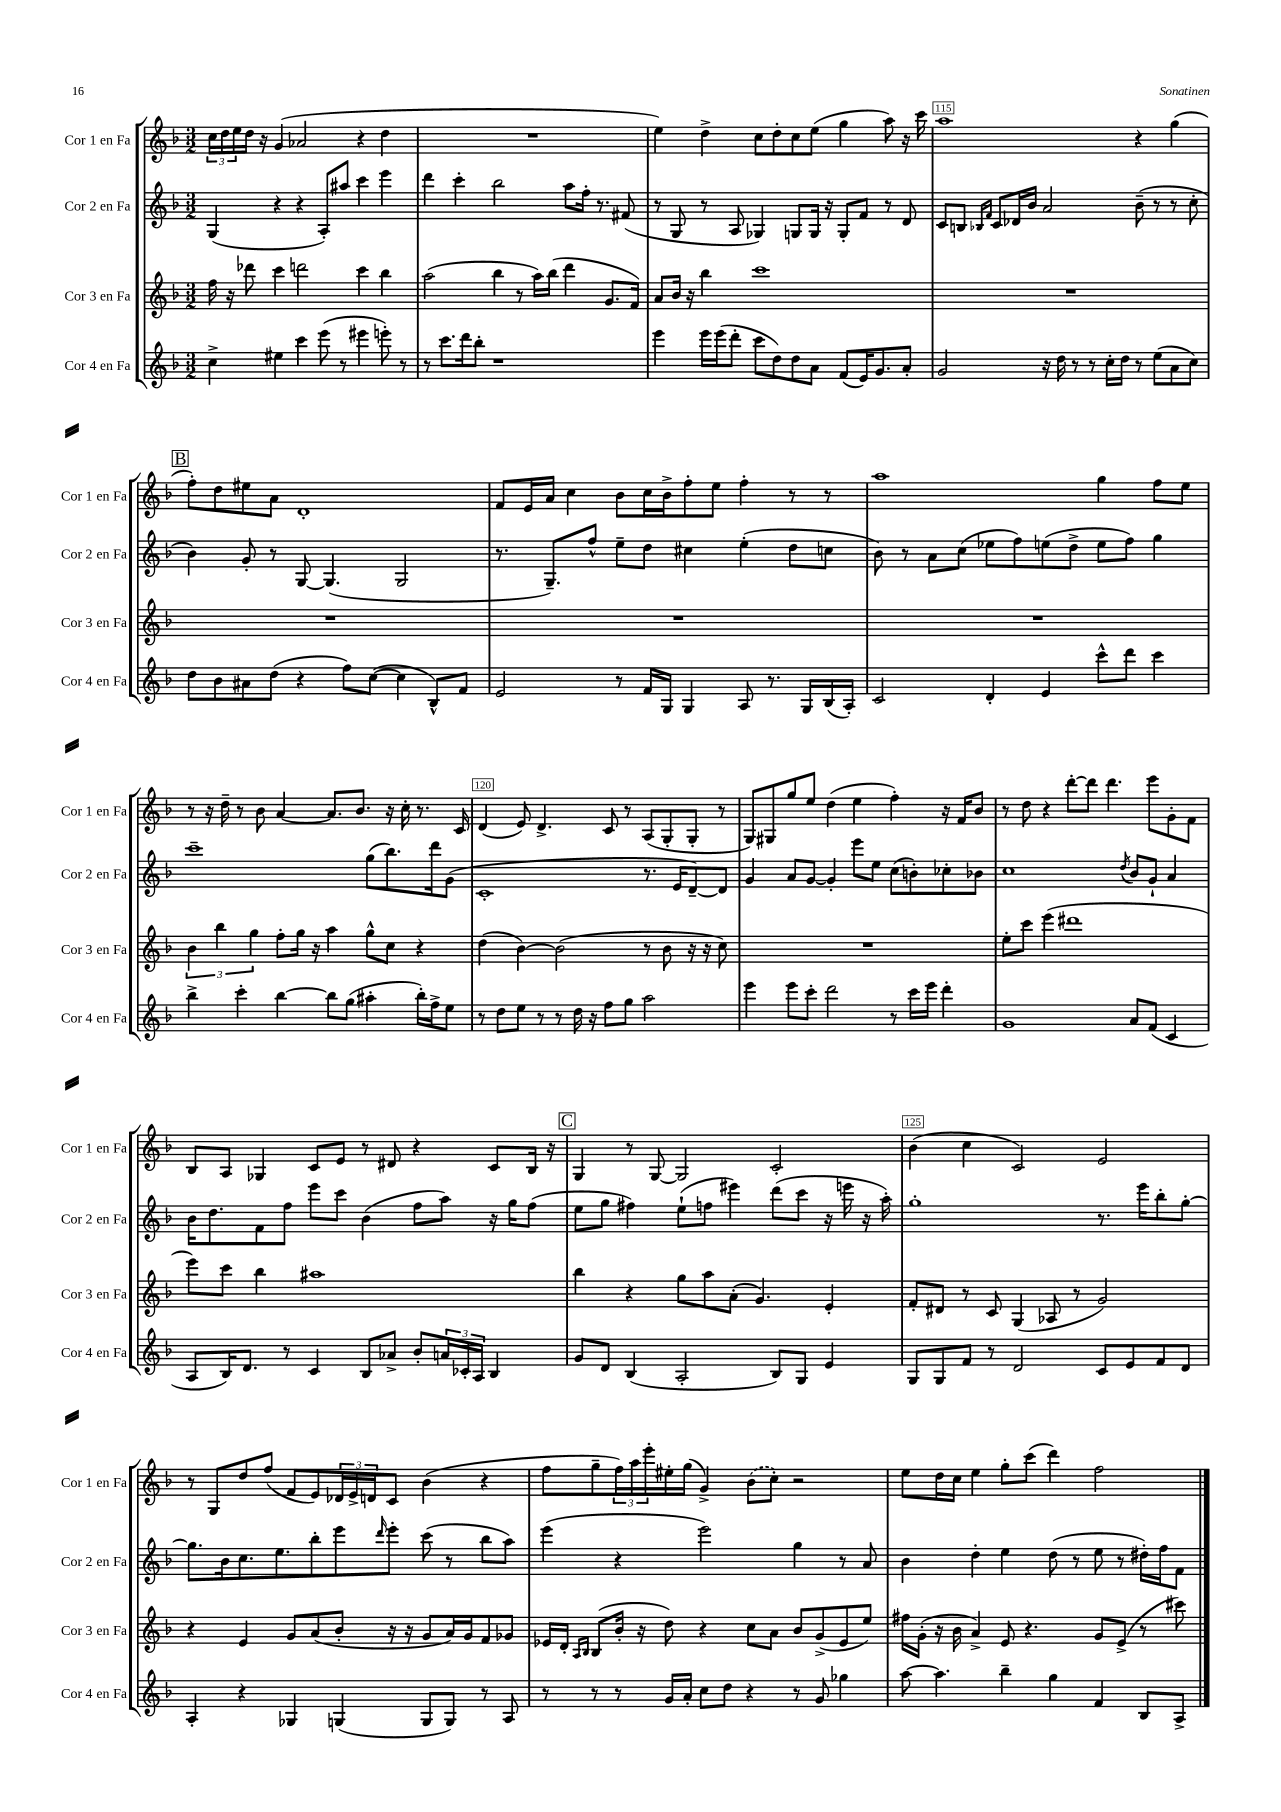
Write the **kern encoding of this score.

**kern	**kern	**kern	**kern
*staff4	*staff3	*staff2	*staff1
*clefG2	*clefG2	*clefG2	*clefG2
*k[b-]	*k[b-]	*k[b-]	*k[b-]
*M3/2	*M3/2	*M3/2	*M3/2
4cc^	16ff	(4G	24cc
.	.	.	24dd
.	16r	.	.
.	.	.	24ee
.	8ddd-	.	16dd
.	.	.	16r
4ee#	4ccc	4r	(4g
4ccc	2ddd	4r	2a-
(8eee	.	8A')	.
8r	.	8aa#	.
4eee#	4ccc	4ccc	4r
8eee')	4bb-	4eee	4dd
8r	.	.	.
=	=	=	=
8r	(2aa	4ddd	1.r
8.ccc	.	.	.
.	.	4ccc'	.
16ddd	.	.	.
8bb-'	.	.	.
1r	4bb-	2bb-	.
.	8r	.	.
.	16aa)	.	.
.	(16bb-	.	.
.	4ddd	8aa	.
.	.	16ff'	.
.	.	8.r	.
.	8.g	.	.
.	.	(8f#	.
.	16f)	.	.
=	=	=	=
4eee	8a	8r	4ee)
.	16b-	8G	.
.	16r	.	.
16eee	4bb-	8r	4dd^
(16eee	.	.	.
8ddd'	.	8A	.
8ccc	1ccc	4G-)	8cc
8dd)	.	.	8dd'
8dd	.	8G	8cc
8a	.	16G	(8ee
.	.	16r	.
(8f	.	8G'	4gg
16e)	.	8f	.
8.g	.	.	.
.	.	8r	8aa)
8a'	.	8d	16r
.	.	.	16ccc
=	=	=	=
2g	1.r	8c	1aa
.	.	8B	.
.	.	16qqB-	.
.	.	16qqf	.
.	.	8c	.
.	.	16d-	.
.	.	16b-	.
16r	.	2a	.
16dd	.	.	.
8r	.	.	.
8r	.	.	.
16cc'	.	.	.
16dd	.	.	.
8r	.	(8b-~	4r
(8ee	.	8r	.
8a	.	8r	(4gg
8cc)	.	8cc'	.
=	=	=	=
8dd	1.r	4b-)	8ff')
8b-	.	.	8dd
8a#	.	8g'	8ee#
(8dd	.	8r	8a
4r	.	[8G	1d'
.	.	(4.G]	.
8ff)	.	.	.
([8cc	.	.	.
4cc]	.	2G	.
8B-^^)	.	.	.
8f	.	.	.
=	=	=	=
2e	1.r	8.r	8f
.	.	.	16e
.	.	8.G~)	16a
.	.	.	4cc
.	.	8ff^^	.
8r	.	8ee~	8b-
16f	.	8dd	16cc
16G	.	.	16b-^
4G	.	4cc#	8ff'
.	.	.	8ee
8A	.	(4ee'	4ff'
8.r	.	.	.
.	.	8dd	8r
16G	.	.	.
(16B-	.	8cc	8r
16A')	.	.	.
=	=	=	=
2c	1.r	8b-)	1aa
.	.	8r	.
.	.	8a	.
.	.	(8cc	.
4d'	.	8ee-	.
.	.	8ff)	.
4e	.	(8ee	.
.	.	8dd^	.
8ccc^^	.	8ee	4gg
8ddd	.	8ff)	.
4ccc	.	4gg	8ff
.	.	.	8ee
=	=	=	=
4bb-^	6b-	1ccc~	8r
.	.	.	16r
.	6bb-	.	.
.	.	.	16dd~
4ccc'	.	.	8r
.	6gg	.	.
.	.	.	8b-
[4bb-	8ff'	.	[4a
.	16gg	.	.
.	16r	.	.
8bb-]	4aa	.	8.a]
(8gg	.	.	.
.	.	.	8.b-
4aa#'	8gg^^	(8gg	.
.	8cc	8.bb-)	16r
.	.	.	16cc'
16bb-')	4r	.	8.r
16ff^	.	16ddd	.
8ee	.	(8g	.
.	.	.	16c
=	=	=	=
8r	(4dd	1c'	(4d
8dd	.	.	.
8ee	[4b-)	.	8e)
8r	.	.	4.d^
8r	(2b-]	.	.
16dd	.	.	.
16r	.	.	.
8ff	.	.	8c
8gg	.	.	8r
2aa	8r	8.r	(8A
.	8b-	.	8G'
.	.	16e	.
.	16r	[8d~)	8G'
.	16r	.	.
.	8cc)	8d]	8r
=	=	=	=
4eee	1.r	4g	8G)
.	.	.	8G#
8eee	.	8a	8gg
8ccc'	.	[8g	8ee
2ddd	.	4g']	(4dd
.	.	8eee	4ee
.	.	8ee	.
8r	.	(8cc	4ff')
16ccc	.	8b')	.
16eee	.	.	.
4ddd'	.	8cc-'	16r
.	.	.	16f
.	.	8b-	8b-
=	=	=	=
1g	8ee'	1cc	8r
.	8ccc	.	8dd
.	(4eee	.	4r
.	1ddd#	.	[8ddd'
.	.	.	8ddd]
.	.	.	4.ddd
.	.	8qdd	.
8a	.	8b-	.
(8f	.	8g`	8eee
4c	.	4a	8g'
.	.	.	8f
=	=	=	=
8A	8eee)	16b-	8B-
.	.	8.dd	.
16B-)	8ccc	.	8A
8.d	.	.	.
.	4bb-	8f	4G-
8r	.	8ff	.
4c	1aa#	8eee	8c
.	.	8ccc	8e
8B-	.	(4b-	8r
8a-^	.	.	8d#
8b-'	.	8ff	4r
24a	.	8aa)	.
24c-'	.	.	.
24A	.	.	.
4B-	.	16r	8c
.	.	16gg	.
.	.	(8ff	16B-
.	.	.	16r
=	=	=	=
8g	4bb-	8ee	4G
8d	.	8gg	.
(4B-	4r	4ff#)	8r
.	.	.	[8G
2A'	8gg	(8ee`	2G]
.	8aa	8ff	.
.	(8a'	4eee#)	.
.	4.g)	.	.
8B-)	.	(8ddd	2c'
8G	.	8ccc	.
4e	4e'	16r	.
.	.	16eee	.
.	.	16r	.
.	.	16aa')	.
=	=	=	=
8G	8f'	1gg'	(4b-
8G	8d#	.	.
8f	8r	.	4cc
8r	8c	.	.
2d	(4G	.	2c)
.	8A-	.	.
.	8r	.	.
8c	2g)	8.r	2e
8e	.	.	.
.	.	16eee	.
8f	.	8bb-'	.
8d	.	[8gg'	.
=	=	=	=
4A'	4r	8.gg]	8r
.	.	.	8G
.	.	16b-	.
4r	4e	8.cc	8dd
.	.	.	(8ff
.	.	8.ee	.
4G-	8g	.	8f
.	(8a	8bb-'	8e)
(4G	8b-'	8eee	24d-
.	.	.	24e^
.	.	.	24d
.	.	16qqddd	.
.	16r	8eee'	8c
.	16r	.	.
8G	8g	(8ccc	(4b-
8G)	16a)	8r	.
.	16g	.	.
8r	8f	8bb-	4r
8A	8g-	8aa)	.
=	=	=	=
8r	16e-	(4eee	8ff
.	16d'	.	.
.	16qqA	.	.
.	16qqB-	.	.
8r	(8B-	.	8gg~
8r	16b-'	4r	24ff)
.	.	.	24aa
.	16r	.	.
.	.	.	24eee'
16g	8dd)	.	16ee#'
16a'	.	.	(16gg
8cc	4r	2eee)	4g^)
8dd	.	.	.
4r	8cc	.	(8b-
.	8a	.	8cc')
8r	8b-	4gg	2r
8g	(8g^	.	.
4gg-	8e-	8r	.
.	8ee)	8a	.
=	=	=	=
[8aa	16ff#	4b-	8ee
.	(16g'	.	.
4.aa]	16r	.	16dd
.	16b-	.	16cc
.	4a^)	4dd'	4ee
4bb-~	8e	4ee	8gg'
.	4.r	.	(8ccc
4gg	.	(8dd	4ddd)
.	.	8r	.
4f	8g	8ee	2ff
.	(8e^	8r	.
8B-	8r	16dd#')	.
.	.	16ff	.
8A^	8ccc#)	8f	.
==	==	==	==
*-	*-	*-	*-
